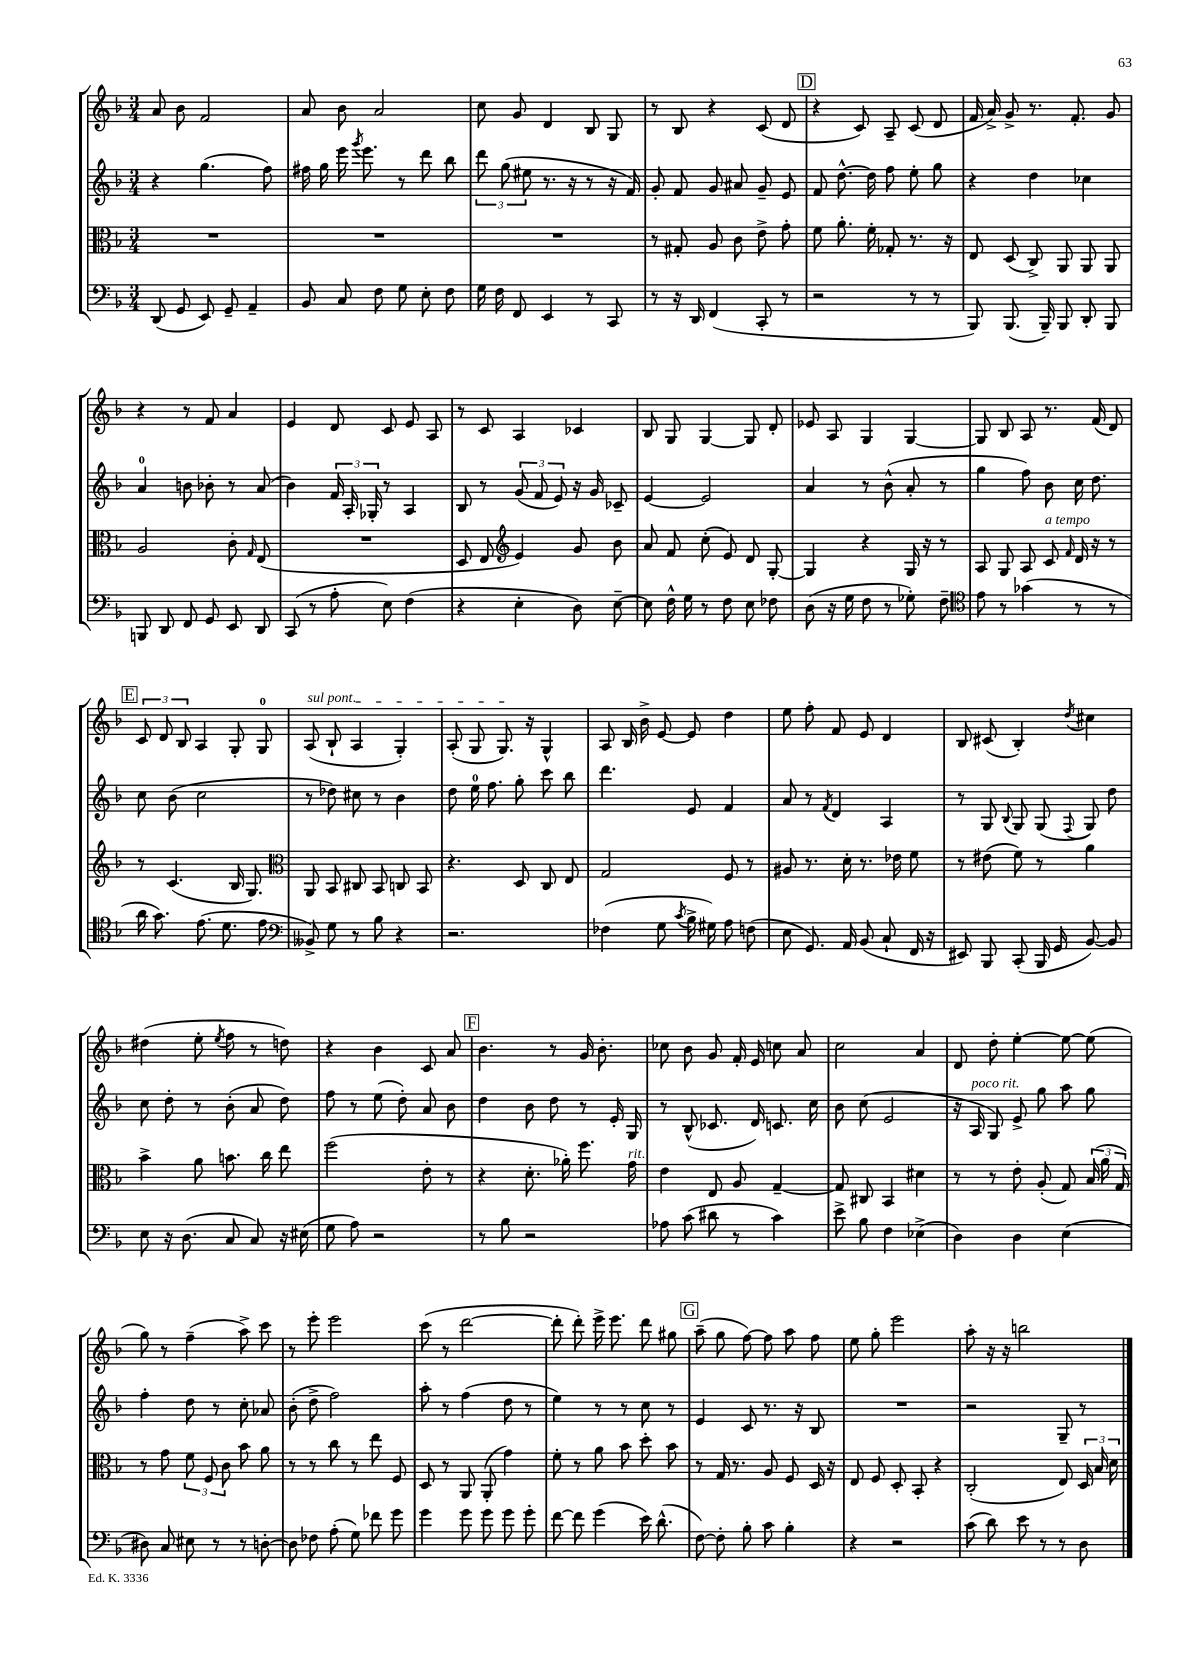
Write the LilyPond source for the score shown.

<<
\new StaffGroup <<
\new Staff = "s0" {
    \clef treble \key f \major \numericTimeSignature \time 3/4
    \autoBeamOff a'8 bes'8 f'2 |
    a'8 bes'8 a'2 |
    c''8 g'8 d'4 bes8 g8 |
    r8 bes8 r4 c'8( d'8 |
    \mark \markup { \box "D" } r4 c'8) a8-- c'8( d'8 |
    f'16 a'16->) g'8-> r8. f'8.-. g'8 |
    r4 r8 f'8 a'4 |
    e'4 d'8 c'8 e'8 a8 |
    r8 c'8 a4 ces'4 |
    bes8 g8 g4~ g8 d'8-. |
    ees'8 a8 g4 g4~ |
    g8 bes8 a8 r8. f'16( d'8) |
    \mark \markup { \box "E" } \tuplet 3/2 { c'8 d'8 bes8 } a4 g8-. g8-0 |
    \once \override TextSpanner.bound-details.left.text = \markup { \italic "sul pont." } a8\startTextSpan( bes8-! a4 g4-.) |
    a8-.( g8 g8.\stopTextSpan) r16 g4-^ |
    a8 bes16 bes'16-> e'8~ e'8 d''4 |
    e''8 f''8-. f'8 e'8 d'4 |
    bes8 cis'8( bes4-.) \acciaccatura { d''8 } cis''4 |
    dis''4( e''8-. \acciaccatura { e''8 } f''8 r8 d''8) |
    r4 bes'4 c'8 a'8 |
    \mark \markup { \box "F" } bes'4. r8 g'16 bes'8.-. |
    ces''8 bes'8 g'8 f'16-. e'16 c''8 a'8 |
    c''2 a'4 |
    d'8 d''8-. e''4~-. e''8~ e''8( |
    g''8) r8 f''4--( a''8->) c'''8 |
    r8 e'''8-. e'''2 |
    c'''8( r8 d'''2~ |
    d'''8-. d'''8-.) e'''16-> e'''8. d'''8 gis''8 |
    \mark \markup { \box "G" } a''8--( g''8 f''8~) f''8 a''8 f''8 |
    e''8 g''8-. e'''2 |
    a''8-. r16 r16 b''2 \bar "|." |
}
\new Staff = "s1" {
    \clef treble \key f \major \numericTimeSignature \time 3/4
    \autoBeamOff r4 g''4.( f''8) |
    fis''16 g''16 e'''16 \acciaccatura { g'''8 } e'''8. r8 d'''8 bes''8 |
    \tuplet 3/2 { d'''8 g''8( eis''8 } r8. r16 r8 r16 f'16) |
    g'8-. f'8 g'8 ais'8 g'8-- e'8 |
    \mark \markup { \box "D" } f'8 d''8.~-^ d''16 f''8 e''8-. g''8 |
    r4 d''4 ces''4 |
    a'4-0 b'8 bes'8-. r8 a'8( |
    bes'4) \tuplet 3/2 { f'16 a16-. ges16-. } r8 a4 |
    bes8 r8 \tuplet 3/2 { g'8( f'8 e'8) } r16 g'16 ces'8-- |
    e'4~ e'2 |
    a'4 r8 bes'8-^( a'8-. r8 |
    g''4 f''8) bes'8 c''16 d''8. |
    \mark \markup { \box "E" } c''8 bes'8( c''2 |
    r8 des''8) cis''8 r8 bes'4 |
    d''8 e''16-0 f''8. g''8-. c'''8 bes''8 |
    d'''4. e'8 f'4 |
    a'8 r8 \acciaccatura { f'8 } d'4 a4 |
    r8 g8 \appoggiatura { bes8 } g8 g8( \appoggiatura { f8 } g8) d''8 |
    c''8 d''8-. r8 bes'8-.( a'8 d''8) |
    f''8 r8 e''8( d''8-.) a'8 bes'8 |
    \mark \markup { \box "F" } d''4 bes'8 d''8 r8 e'16-. g16 |
    r8 bes8-^( ces'8. d'16) c'8. c''16 |
    bes'8 c''8( e'2 |
    r16 a16^\markup { \italic "poco rit." } g8) e'8-> g''8 a''8 g''8 |
    f''4-. d''8 r8 c''8-. aes'8 |
    bes'8-.( d''8-> f''2) |
    a''8-. r8 f''4( d''8 r8 |
    e''4) r8 r8 c''8 r8 |
    \mark \markup { \box "G" } e'4 c'8 r8. r16 bes8 |
    R2. |
    r2 g8-- r8 \bar "|." |
}
\new Staff = "s2" {
    \clef alto \key f \major \numericTimeSignature \time 3/4
    \autoBeamOff R2. |
    R2. |
    R2. |
    r8 gis8-. a8 c'8 e'8-> g'8-. |
    \mark \markup { \box "D" } f'8 a'8.-. f'16-. ges8-. r8. r16 |
    e8 d8( c8->) a,8 a,8 a,8 |
    a2 c'8-. \grace { g16 } e8( |
    R2. |
    d8 e8 \clef treble e'4) g'8 bes'8 |
    a'8 f'8 c''8-.( e'8) d'8 g8~-. |
    g4 r4 g16 r16 r8 |
    a8 g8 a8 c'8^\markup { \italic "a tempo" } \grace { f'16 } d'16 r16 r8 |
    \mark \markup { \box "E" } r8 c'4.( bes16 g8.) |
    \clef alto a,8 bes,8 cis8 bes,8 c8 bes,8 |
    r4. d8 c8 e8 |
    g2 f8 r8 |
    ais8 r8. d'16-. r8. ees'16 f'8 |
    r8 eis'8( f'8) r8 a'4 |
    bes'4-> a'8 b'8. c''16 e''8 |
    f''2( e'8-. r8 |
    \mark \markup { \box "F" } r4 d'8.-. aes'16-.) f''8. g'16^\markup { \italic "rit." } |
    e'4 e8 a8 g4~-- |
    g8 cis8 bes,4 dis'4 |
    r8 r8 e'8-. a8-.( g8) \tuplet 3/2 { bes16( a'16 g16) } |
    r8 g'8 \tuplet 3/2 { f'8 f8 c'8 } bes'8 a'8 |
    r8 r8 c''8 r8 e''8 f8 |
    d8 r8 a,8 a,8-.( g'4) |
    f'8-. r8 a'8 bes'8 d''8-. bes'8 |
    \mark \markup { \box "G" } r8 g16 r8. a8 f8 d16 r16 |
    e8 f8 d8-. bes,8-. r4 |
    c2-.( e8) \tuplet 3/2 { d16 bes16 d'16 } \bar "|." |
}
\new Staff = "s3" {
    \clef bass \key f \major \numericTimeSignature \time 3/4
    \autoBeamOff d,8( g,8 e,8) g,8-- a,4-- |
    bes,8 c8 f8 g8 e8-. f8 |
    g16 f16 f,8 e,4 r8 c,8 |
    r8 r16 d,16 f,4( c,8-. r8 |
    \mark \markup { \box "D" } r2 r8 r8 |
    bes,,8) bes,,8.( bes,,16--) bes,,8 d,8-. bes,,8 |
    b,,8 d,8 f,8 g,8 e,8 d,8 |
    c,8( r8 a8-. e8) f4( |
    r4 e4-. d8) e8~-- |
    e8 f16-^ g16 r8 f8 e8 fes8 |
    d8( r16 g16 f8 r8 ges8-.) f8-- |
    \clef tenor e'8 r8 ges'4( r8 r8 |
    \mark \markup { \box "E" } a'16 g'8.) e'8.( d'8. e'8 |
    \clef bass beses,8->) g8 r8 bes8 r4 |
    r2. |
    fes4( g8 \acciaccatura { c'8 } bes16-> gis16) a8 f8( |
    e8 g,8.) a,16 bes,8( c8-! f,16 r16 |
    eis,8) bes,,8 c,8-.( bes,,16 g,16 bes,8~) bes,8 |
    e8 r16 d8.( c8 c8) r16 eis16( |
    g8 a8) r2 |
    \mark \markup { \box "F" } r8 bes8 r2 |
    aes8 c'8( dis'8 r8 c'4) |
    e'8-> bes8 f4 ees4->( |
    d4) d4 e4( |
    dis8) c8 eis8 r8 r8 d8~-. |
    d8 fes8 a8-.( g8) fes'8 g'8 |
    g'4 g'8 g'8 g'8 g'8-. |
    f'8~ f'8 g'4( e'16) d'8.-^( |
    \mark \markup { \box "G" } f8~) f8-. bes8-. c'8 bes4-. |
    r4 r2 |
    c'8( d'8) e'8 r8 r8 d8 \bar "|." |
}
>>
>>
\layout { \context { \Score \remove "Bar_number_engraver" } }
